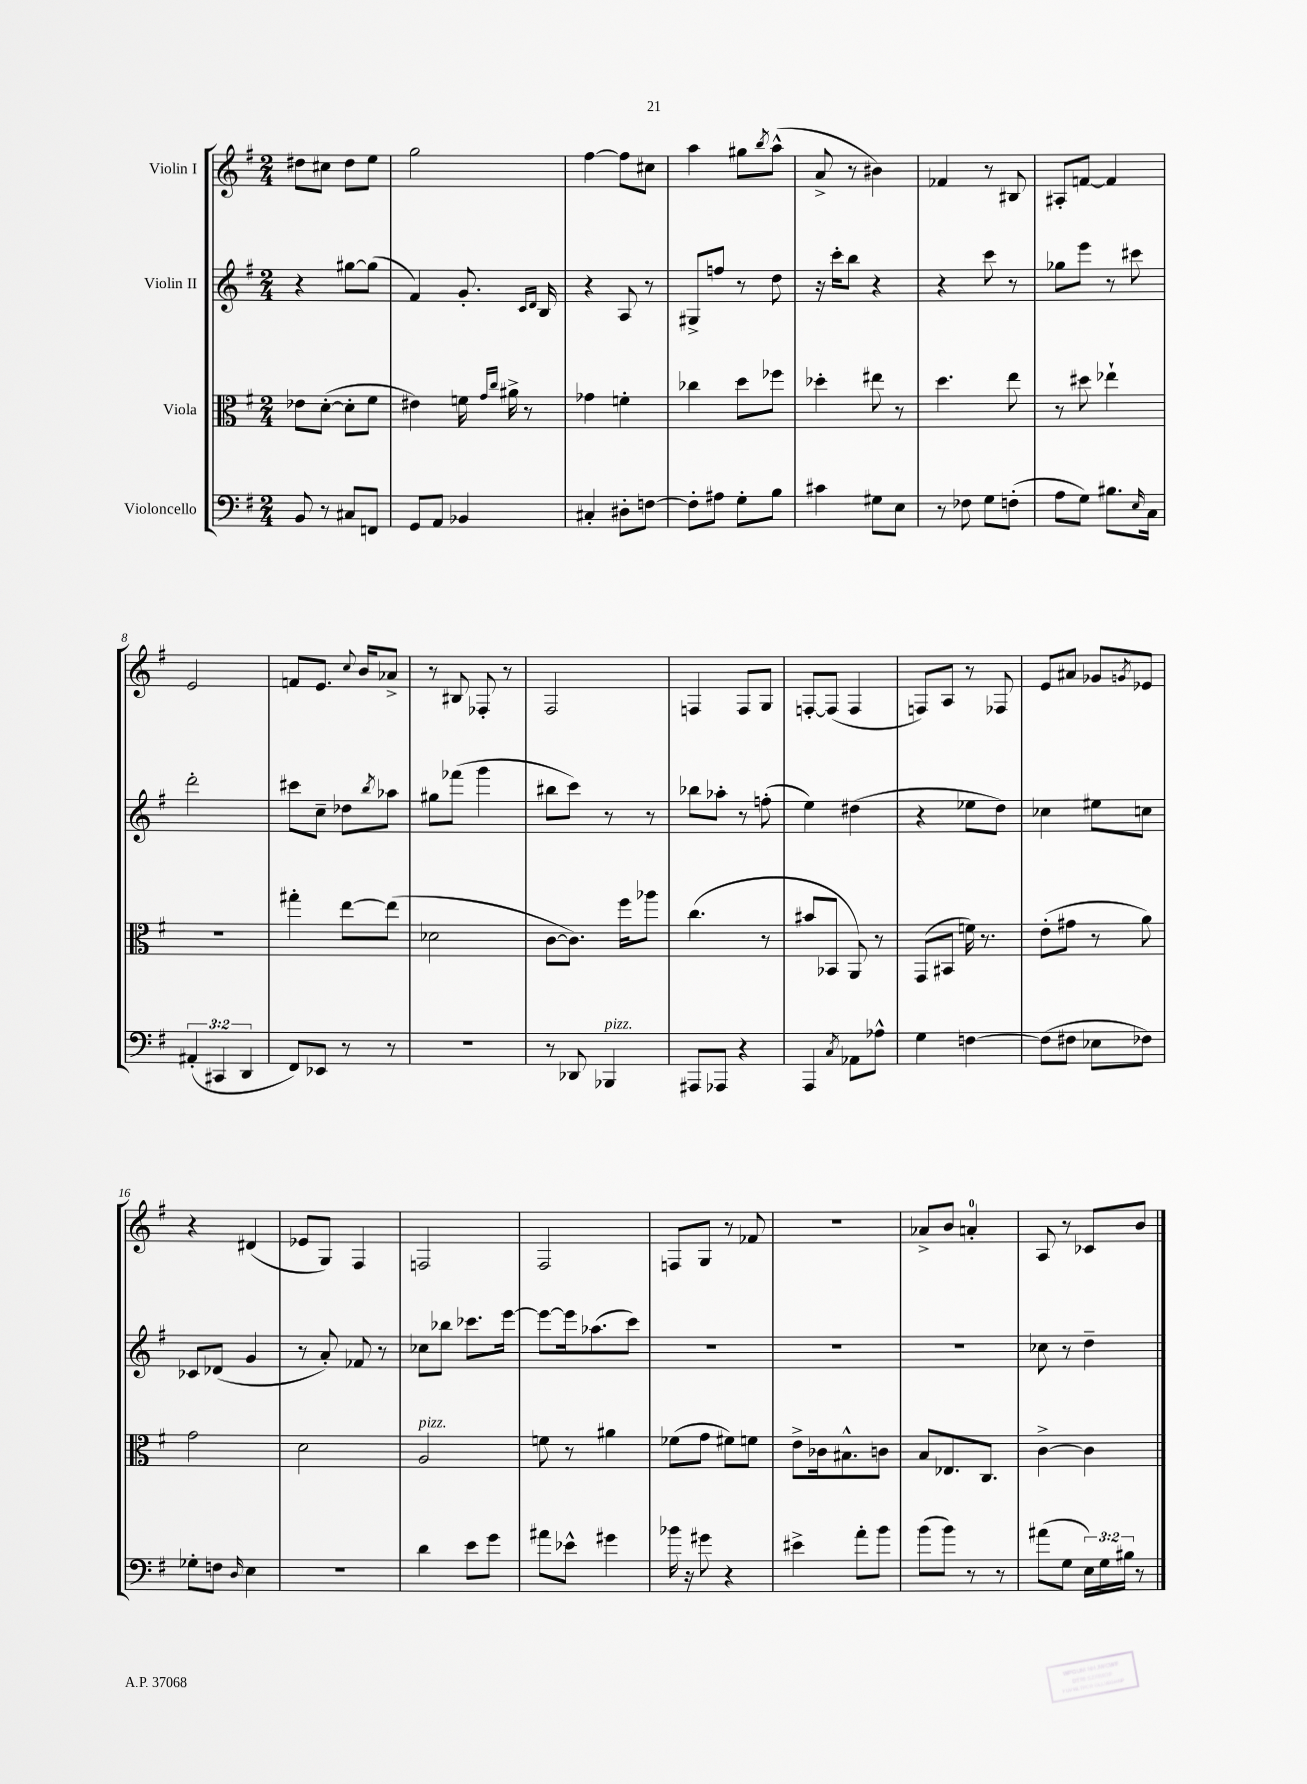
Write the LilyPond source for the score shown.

<<
\new StaffGroup <<
\new Staff = "s0" \with { instrumentName = "Violin I" } {
    \clef treble \key g \major \numericTimeSignature \time 2/4
    dis''8 cis''8 dis''8 e''8 |
    g''2 |
    fis''4~ fis''8 cis''8 |
    a''4 gis''8 \acciaccatura { b''8 } a''8-^( |
    a'8-> r8 bis'4) |
    fes'4 r8 bis8 |
    ais8-. f'8~ f'4 |
    e'2 |
    f'8 e'8. \appoggiatura { c''8 } b'16 aes'8-> |
    r8 bis8 fes8-. r8 |
    fis2 |
    f4 f8 g8 |
    f8~-. f8( f4 |
    f8) a8 r8 fes8 |
    e'8 ais'8 ges'8 \acciaccatura { g'8 } ees'8 |
    r4 dis'4( |
    ees'8 g8) fis4 |
    f2 |
    fis2 |
    f8 g8 r8 fes'8 |
    r2 |
    aes'8-> b'8 a'4-0-. |
    a8 r8 ces'8 b'8 \bar "|." |
}
\new Staff = "s1" \with { instrumentName = "Violin II" } {
    \clef treble \key g \major \numericTimeSignature \time 2/4
    r4 gis''8~ gis''8( |
    fis'4) g'8.-. \grace { c'16 d'16 } b16 |
    r4 a8 r8 |
    gis8-> f''8 r8 d''8 |
    r16 c'''16-. b''8 r4 |
    r4 c'''8 r8 |
    ges''8 e'''8 r8 cis'''8 |
    d'''2-. |
    cis'''8 c''8-- des''8 \acciaccatura { b''8 } aes''8 |
    gis''8 fes'''8( g'''4 |
    bis''8 c'''8) r8 r8 |
    bes''8 aes''8-. r8 f''8-.( |
    e''4) dis''4( |
    r4 ees''8 d''8) |
    ces''4 eis''8 c''8 |
    ces'8 des'8( g'4 |
    r8 a'8-.) fes'8 r8 |
    ces''8 bes''8 ces'''8. e'''16~ |
    e'''8~ e'''16 aes''8.( c'''8) |
    R2 |
    R2 |
    R2 |
    ces''8 r8 d''4-- \bar "|." |
}
\new Staff = "s2" \with { instrumentName = "Viola" } {
    \clef alto \key g \major \numericTimeSignature \time 2/4
    ees'8 d'8~-.( d'8-. fis'8 |
    eis'4) f'16 \grace { g'16 c''16 } ais'16-> r8 |
    ges'4 f'4-. |
    ces''4 d''8 fes''8 |
    des''4-. eis''8 r8 |
    d''4. e''8 |
    r8 dis''8 ees''4-! |
    R2 |
    gis''4-. e''8~ e''8( |
    des'2 |
    c'8~ c'8.) fis''16 aes''8 |
    c''4.( r8 |
    bis'8 bes,8 a,8) r8 |
    g,8( bis,8 f'16) r8. |
    e'8-.( gis'8 r8 a'8) |
    g'2 |
    d'2 |
    a2^\markup { \italic "pizz." } |
    f'8 r8 ais'4 |
    fes'8( g'8 fis'8) f'8 |
    e'8-> ces'16 bis8.-^ c'8 |
    b8 ees8. c8. |
    c'4~-> c'4 \bar "|." |
}
\new Staff = "s3" \with { instrumentName = "Violoncello" } {
    \clef bass \key g \major \numericTimeSignature \time 2/4 \override Staff.TupletNumber.text = #tuplet-number::calc-fraction-text
    b,8 r8 cis8 f,8 |
    g,8 a,8 bes,4 |
    cis4-. dis8-. f8~ |
    f8-. ais8 g8-. b8 |
    cis'4 gis8 e8 |
    r8 fes8 g8 f8-.( |
    a8 g8) bis8. \grace { e16 } c16 |
    \tuplet 3/2 { ais,4-.( cis,4 d,4 } |
    fis,8) ees,8 r8 r8 |
    R2 |
    r8 des,8 bes,,4^\markup { \italic "pizz." } |
    ais,,8 aes,,8 r4 |
    a,,4 \acciaccatura { c8 } aes,8 aes8-^ |
    g4 f4~ |
    f8( fis8 ees8 fes8) |
    ges8-. f8 \grace { d16 } e4 |
    r2 |
    d'4 e'8 g'8 |
    ais'8 ees'8-^ gis'4 |
    bes'16 r16 gis'8 r4 |
    eis'4-> a'8-. b'8 |
    b'8( b'8) r8 r8 |
    ais'8( g8 \tuplet 3/2 { e16) g16 bis16 } r8 \bar "|." |
}
>>
>>
